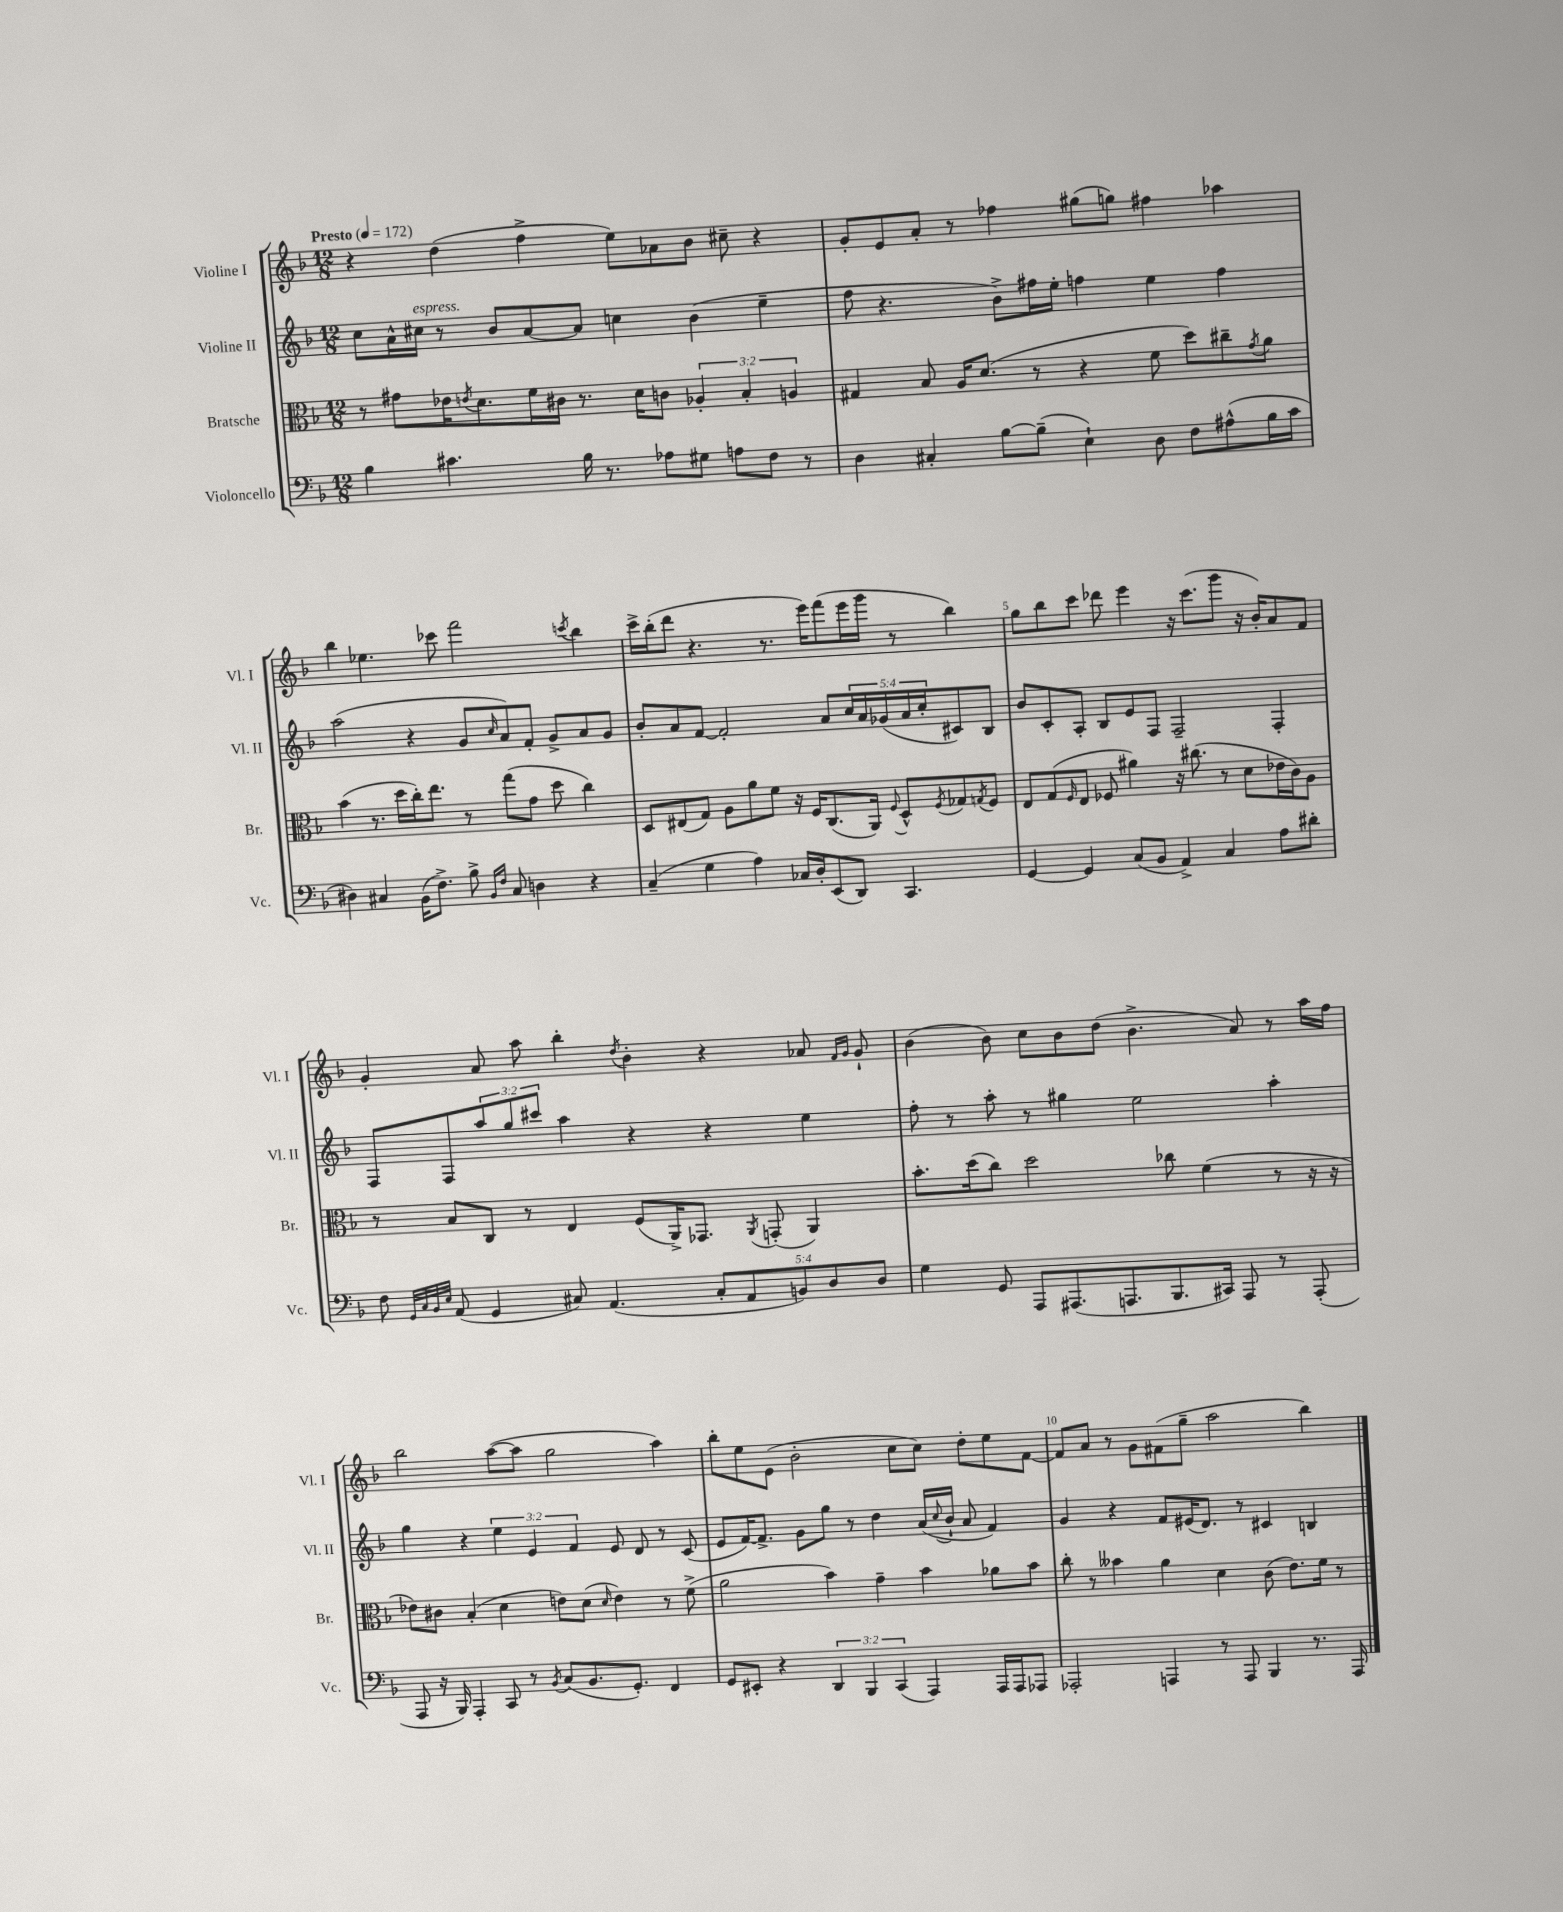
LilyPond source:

<<
\new StaffGroup <<
\new Staff = "s0" \with { instrumentName = "Violine I" shortInstrumentName = "Vl. I" } {
    \clef treble \key f \major \numericTimeSignature \time 12/8 \tempo "Presto" 4 = 172
    r4 d''4( f''4-> e''8) aes'8 bes'8 cis''8-- r4 |
    g'8-. e'8 a'8-. r8 fes''4 gis''8( g''8) fis''4 aes''4 |
    bes''4 ees''4. ces'''8 f'''2 \acciaccatura { c'''8 } bes''4 |
    c'''16-> bes''16-.( d'''8 r4. r8. e'''16) f'''8( e'''16 g'''16 r8 bes''4) |
    g''8 bes''8 c'''8 des'''8 e'''4 r16 c'''8.( g'''8 r16 bes'16-.) a'8 f'8 |
    g'4-. a'8 a''8 bes''4-. \acciaccatura { d''8 } bes'4-. r4 aes'8 \grace { f'16 g'16 } g'8-! |
    bes'4( bes'8) c''8 bes'8 d''8( bes'4.-> a'8) r8 a''16 f''16 |
    bes''2 a''8~( a''8 g''2 a''4) |
    bes''8-. e''8 e'8( bes'2-. c''8 c''8) d''8-. e''8 f'8~ |
    f'8 a'8 r8 g'8 fis'8( g''8-- a''2 bes''4) \bar "|." |
}
\new Staff = "s1" \with { instrumentName = "Violine II" shortInstrumentName = "Vl. II" } {
    \clef treble \key f \major \numericTimeSignature \time 12/8 \override Staff.TupletNumber.text = #tuplet-number::calc-fraction-text
    c''8 a'16-^ cis''16^\markup { \italic "espress." } r8 bes'8 a'8~ a'8 c''4 bes'4( e''4-- |
    f''8 r4. bes'8->) fis''16 e''16-. f''4 e''4 f''4 |
    a''2( r4 g'8 \grace { c''16 } a'8) f'8-. g'8-> a'8 g'8 |
    bes'8-. a'8 f'8~ f'2-. a'8 \tuplet 5/4 { c''16 a'16 ges'16( a'16 c''16-. } cis'8) bes8 |
    bes'8 c'8-. a8-. bes8 e'8 f8 f2-- f4-. |
    f8 f8 \tuplet 3/2 { a''8 g''8 cis'''8 } a''4 r4 r4 e''4 |
    f''8-. r8 a''8-. r8 gis''4 e''2 a''4-. |
    g''4 r4 \tuplet 3/2 { e''4 e'4 f'4 } e'8 d'8 r8 c'8( |
    e'8 f'16~) f'8.-> g'8 g''8 r8 d''4 a'16( \appoggiatura { c''8 } bes'16-! a'8 f'4) |
    g'4 r4 f'8 eis'16( d'8.) r8 cis'4 b4 \bar "|." |
}
\new Staff = "s2" \with { instrumentName = "Bratsche" shortInstrumentName = "Br." } {
    \clef alto \key f \major \numericTimeSignature \time 12/8 \override Staff.TupletNumber.text = #tuplet-number::calc-fraction-text
    r8 gis'8 ees'16 \acciaccatura { e'8 } d'8. f'16 cis'16 r8. d'16 c'8 \tuplet 3/2 { aes4-. bes4-. a4 } |
    gis4 bes8 a16 d'8.( r8 r4 f'8 d''8) cis''8-- \acciaccatura { g'8 } a'8 |
    bes'4( r8. d''16 c''16-.) e''8. r8 g''8( g'8 d''8 c''4) |
    d8 eis8( g8) a8 a'8 f'8 r16 f16 c8.( a,16) \appoggiatura { f8 } d8-^ \acciaccatura { f8 } ges8 \acciaccatura { g8 } f8 |
    e8 g8( \grace { f16 } e8 fes8 ais'4) r16 cis''8.( r8 d'8 ees'16 c'16) a8 |
    r8 bes8 c8 r8 e4 f8( a,16->) ges,8. \acciaccatura { a,8 } g,8-.( a,4) |
    bes'8.-. d''16( c''8) d''2 ces''8 f'4( r8 r16 r16 |
    ees'8) cis'8 bes4-.( d'4 e'8) d'8( \grace { d'16 } e'4) r8 f'8->( |
    a'2 bes'4) g'4-- bes'4 aes'8 bes'8 |
    c''8-. r8 beses'4 a'4 d'4 c'8( e'8.) f'16 r8 \bar "|." |
}
\new Staff = "s3" \with { instrumentName = "Violoncello" shortInstrumentName = "Vc." } {
    \clef bass \key f \major \numericTimeSignature \time 12/8 \override Staff.TupletNumber.text = #tuplet-number::calc-fraction-text
    bes4 cis'4. bes16 r8. aes8 gis8 a8 f8 r8 |
    d4 cis4-. bes8~ bes8--( e4-!) d8 f8 ais8-^( bes16 c'16 |
    dis4) cis4 bes,16( f8.->) bes8-> \grace { bes,16 f16 } cis8 d4 r4 |
    c4--( g4 a4) ces16 d16-. e,8( d,8) c,4. |
    g,4~ g,4 c8( bes,8 a,4->) c4 a8 dis'8-. |
    f8 \grace { g,32 c32 bes,32 e32 } a,8( g,4 cis8) a,4.( \tuplet 5/4 { cis8-. a,8 b,8) d8 d8 } |
    g4 g,8 a,,8 ais,,8.( a,,8. bes,,8. cis,16) a,,8 r8 a,,8-.( |
    a,,8 r16 bes,,16) a,,4-. c,8 r8 \acciaccatura { bes,8 } c8( bes,8. g,8.-.) f,4 |
    g,8 eis,8-. r4 \tuplet 3/2 { d,4 bes,,4 c,4( } a,,4) a,,16 a,,16 aes,,8 |
    aes,,2-. a,,4 r8 a,,8 bes,,4 r8. a,,16 \bar "|." |
}
>>
>>
\layout { \context { \Score \override BarNumber.break-visibility = ##(#f #t #t) barNumberVisibility = #(every-nth-bar-number-visible 5) } }
